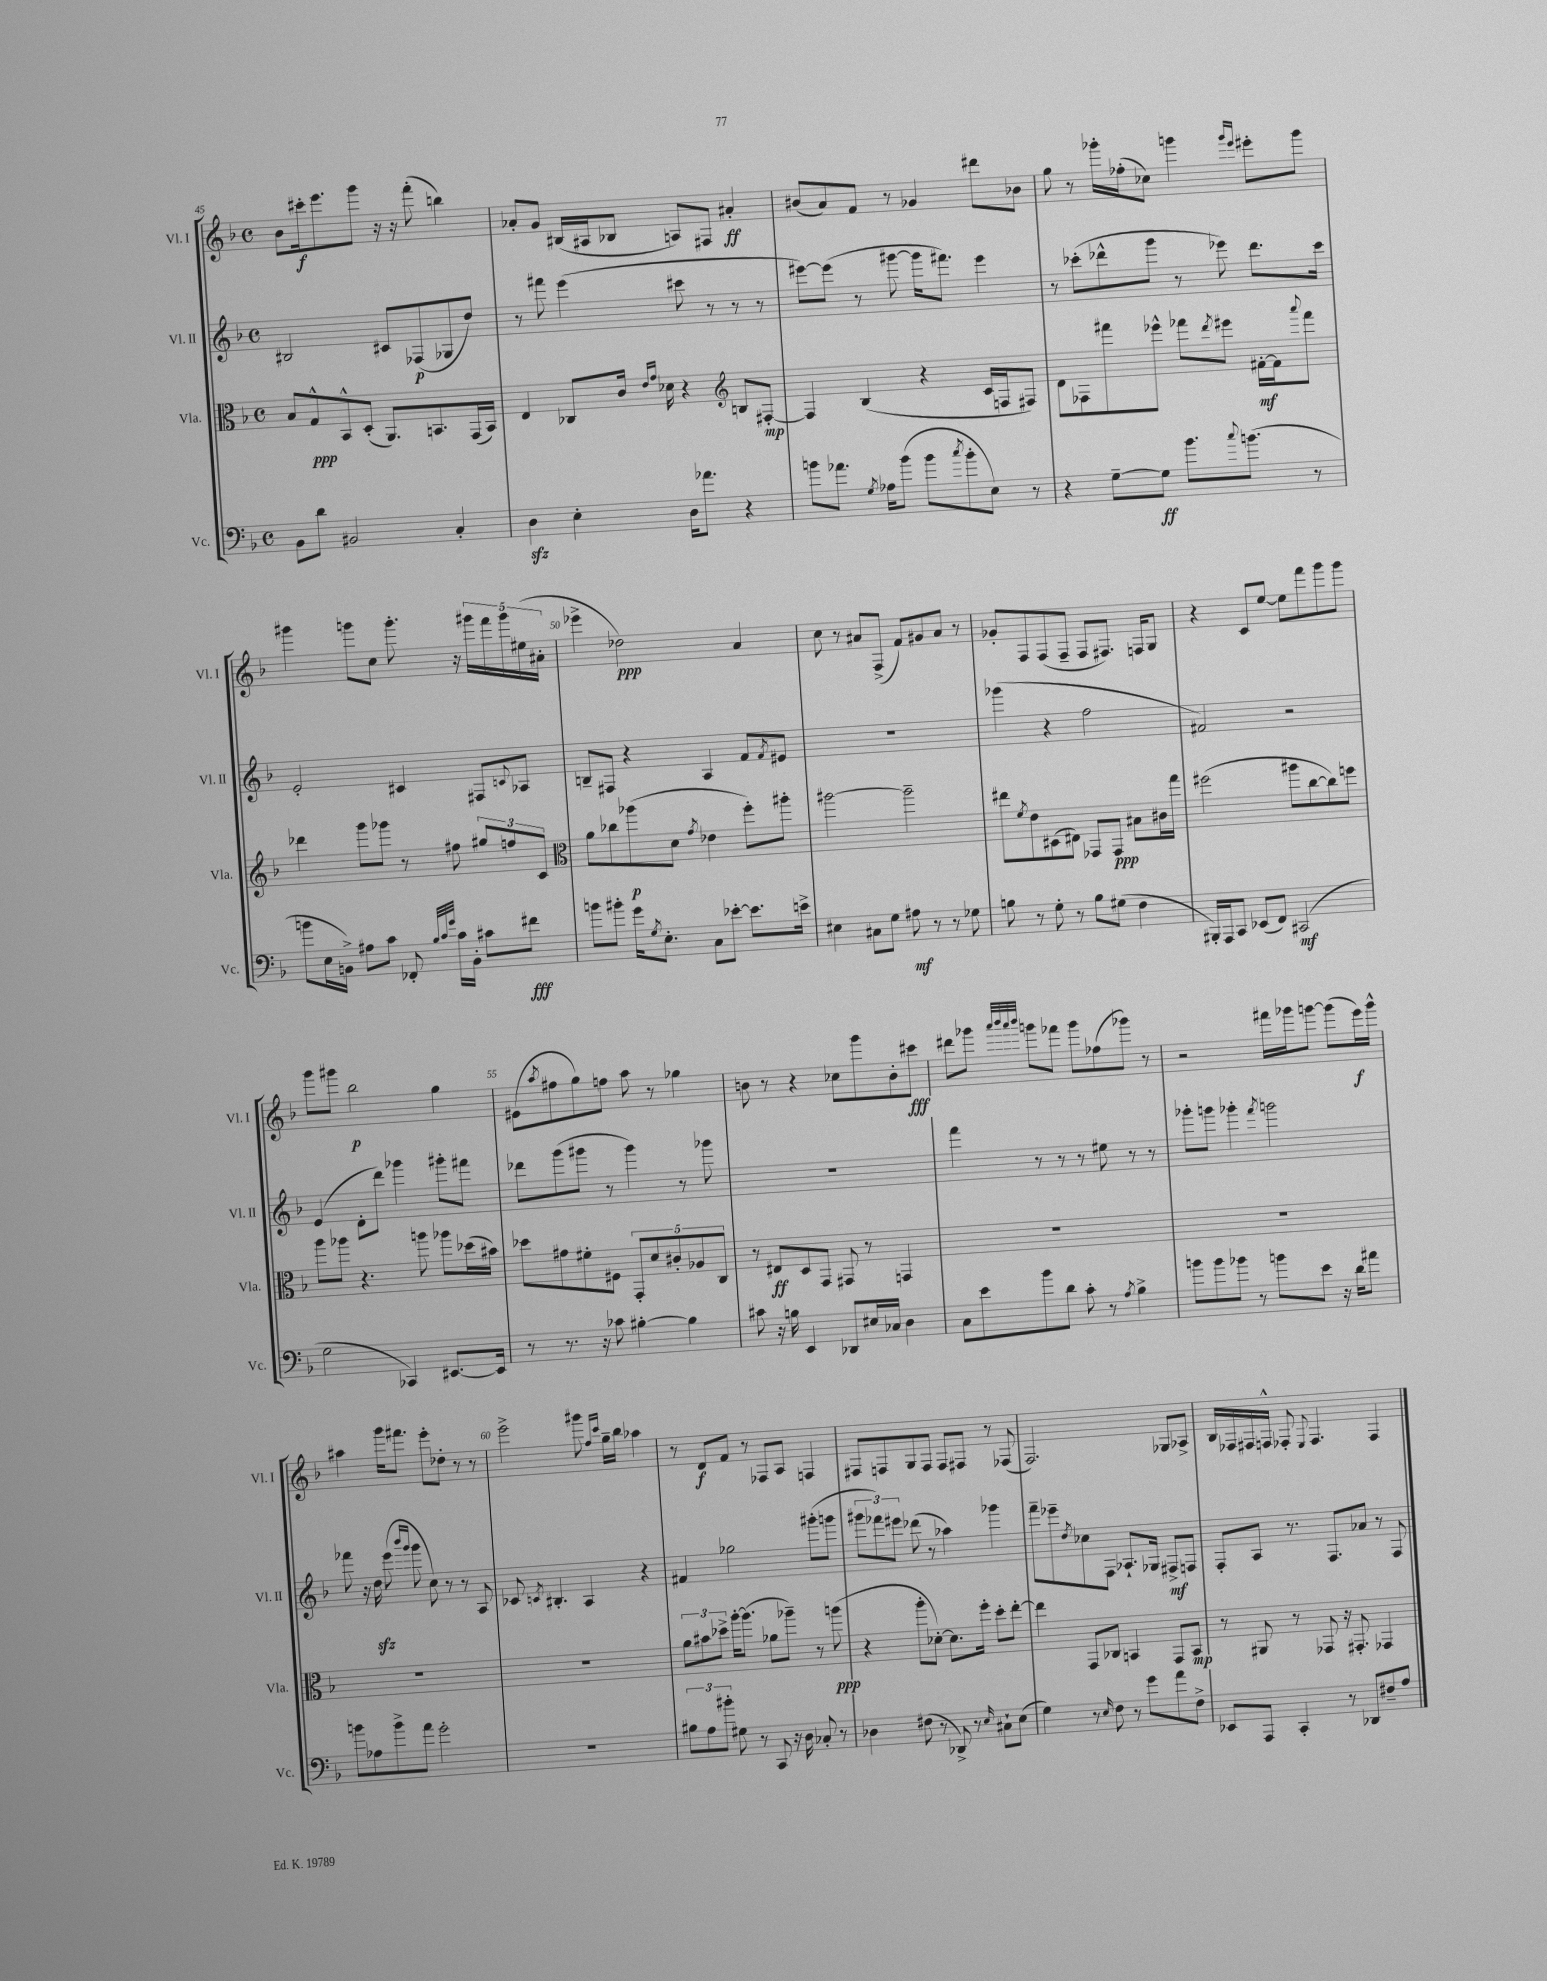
<<
\new StaffGroup <<
\new Staff = "s0" \with { instrumentName = "Vl. I" shortInstrumentName = "Vl. I" } {
    \clef treble \key f \major \defaultTimeSignature \time 4/4
    bes'8 cis'''16-.\f e'''8. g'''8 r16 r16 f'''8-.( b''4) |
    aes'8-. g'8 bis16( ais16 bes8 a8) fis8 ais'4-.\ff |
    bis'8( a'8) f'8 r8 ges'4 dis'''8 bes'8 |
    g''8 r8 ges'''16-. fes''16-.( ces''8) g'''4 \grace { g'''16 e'''16 } eis'''8-. g'''8 |
    gis'''4 g'''8 c''8 g'''8.-. r16 \tuplet 5/4 { gis'''16 f'''16 gis'''16 eis''16( ais'16-. } |
    ees'''4-> des''2\ppp) a'4 |
    c''8 r8 ais'8 f8->( f'8) gis'8 ais'8 r8 |
    ges'8-. f8 f8( f8-- f8 fis8.) f16 g8 |
    r4 c'8 e''8~ e''8 f'''8 g'''8 g'''8 |
    g'''8 gis'''8 bes''2\p g''4 |
    eis'8( \acciaccatura { a''8 } fis''8 g''8) f''8 a''8 r8 ges''4 |
    b'8 r8 r4 ces''8 g'''8 b'8-. cis'''8\fff |
    dis'''8 ges'''8 \grace { a'''32 bes'''32 a'''32 bes'''32 } g'''8 fes'''8 g'''8 fes''8( ges'''8) r8 |
    r2 fis'''16 ges'''16 g'''8~ g'''8( e'''16\f) g'''16-^ |
    ais''4 g'''16 fis'''8. e'''8-. des''8-. r8 r8 |
    e'''2-> gis'''8 \grace { f''16 c'''16 } g''16-- bes''16 aes''4 |
    r8 d'8\f f'8 r8 fes8 a8 f4 |
    fis8 f8 g8 f8 f8 fis8 r8 fes8( |
    f2.) ges8 aes8-> |
    bes16 fes16 fis16 f16-^ fes8-. \appoggiatura { e8 } fes4. fes4 \bar "|." |
}
\new Staff = "s1" \with { instrumentName = "Vl. II" shortInstrumentName = "Vl. II" } {
    \clef treble \key f \major \defaultTimeSignature \time 4/4
    bis2 cis'8 fes8\p( ges8 d''8) |
    r8 fis'''8 e'''4( cis'''8 r8 r8 r8 |
    eis'''8~) eis'''8( r8 gis'''8~ gis'''16 fis'''8.) eis'''4 |
    r8 ces'''8-.( des'''8-^ g'''8 r8 ees'''8) des'''8. ces'''16 |
    e'2-. cis'4 fis8 \appoggiatura { c'8 } aes8 |
    b8-- fis8 r4 a4 f'8 \acciaccatura { f'8 } eis'8 |
    R1 |
    ges'''4( r4 f''2 |
    fis'2) r2 |
    e'4( d'8-. d'''8) ges'''4 gis'''8-. fis'''8 |
    des'''8 g'''8( gis'''8 r8 gis'''4) r8 ges'''8 |
    R1 |
    f'''4 r8 r8 r8 eis''8 r8 r8 |
    ges'''8-. g'''8 ges'''4-. \acciaccatura { f'''8 } g'''2 |
    fes'''8 r16 d''16\sfz e'''8( \grace { bes'''16 g'''16 } g'''8 c''8) r8 r8 a8 |
    ces'8 \acciaccatura { c'8 } bis4.-. a4 r4 |
    fis'4 ges''2 gis'''8-.( g'''8 |
    \tuplet 3/2 { gis'''8 fes'''8) eis'''8 } des'''8( r8 aes''4) ges'''4 |
    f'''8-- ees'''8-- \acciaccatura { d''8 } ces''8 f8 aes8.-! ges16 fis8->\mf f8 |
    f8-. a8 r8. f8. aes'8 r8 f8 \bar "|." |
}
\new Staff = "s2" \with { instrumentName = "Vla." shortInstrumentName = "Vla." } {
    \clef alto \key f \major \defaultTimeSignature \time 4/4
    bes8 g8-^\ppp bes,8-^ d8-.( a,8.) b,8. g,16( b,16) |
    e4 ces8 c'16 \grace { e'16 g'16 } des'16 r4 \clef treble b8 fis8~-.\mp |
    fis4 bes4( r4 c'16 f16 fis8) |
    d'8 fes8 fis'''8 ees'''8-^ fes'''8 \acciaccatura { d'''8 } eis'''8 fis'16~-.\mf fis'16 \appoggiatura { a'''8 } fes'''8 |
    des'''4 g'''8 ges'''8 r8 fis''8 \tuplet 3/2 { gis''8 f''8 c'8 } |
    \clef alto a'8 ces''8 aes''8\p( d'8 \acciaccatura { g'8 } ees'4 f''8-.) ais''8-. |
    ais''2~ ais''2-- |
    eis''8 \acciaccatura { f'8 } e'8 dis8( eis8) ges,8 ges,8\ppp bis8 cis'16 g''16 |
    fis''2( ais''8 c''8~ c''8) f''8 |
    a''8 aes''8 r4. a''8 aes''8 des''16( bis'16) |
    des''8 gis'8 fis'8-. fis8 \tuplet 5/4 { g,8-. d'8 cis'8-. aes8 c8 } |
    r8 eis8\ff d8 g,8 gis,8 r8 g,4 |
    R1 |
    R1 |
    R1 |
    R1 |
    \tuplet 3/2 { a'8 bis'8 des''8-> } a''16~-. a''8.( aes'8 aes''8--) r8 a''8\ppp( |
    r4 a''8-. des'8~-.) des'8. f''16-. d''8-. e''8~-. |
    e''4 g,8 ces8 b,4 g,8 b,8\mp |
    r8 ais,8 r8 ges,8 r16 gis,8.-. ges,4 \bar "|." |
}
\new Staff = "s3" \with { instrumentName = "Vc." shortInstrumentName = "Vc." } {
    \clef bass \key f \major \defaultTimeSignature \time 4/4
    bes,8 d'8 bis,2 c4-. |
    d4\sfz e4-. d16 aes'8. r4 |
    b'8 aes'8. \acciaccatura { g8 } aes16 b'8( b'8 \acciaccatura { c''8 } b'8-. e8) r8 |
    r4 g8~-- g8\ff bes'8. \appoggiatura { c''8 } b'8.( r8 |
    b'8 e16 b,16->) ais8 c'8 fes,8-. \grace { bes32 c'32 g'32 } c'16 b,16-. cis'8 fis'8\fff |
    b'8 bis'8-. g'16 \acciaccatura { g8 } e8.-. c8 ees'8~-. ees'8. e'16-> |
    eis4 cis8 g8 ais8\mf r8 r8 ges8 |
    b8 r8 g8-. r8 b8 gis8( f4 |
    bis,,16-.) a,,16 c,8 ees,8( f,8) cis,2\mf( |
    g2 ces,4) eis,8.~ eis,16 |
    r8 r8. r16 ces'8 bis4~-. bis4 |
    cis'8 r16 b16 e,4 des,8 eis16 ces16 d4 |
    c8 e'8 bes'8 d'8 c'8-. r8 \acciaccatura { a8 } bes4-> |
    b'8 b'8 bes'8 r8 b'8 e'8 r16 d'16 ais'8 |
    b'8 aes8 b'8-> a'8 g'2-. |
    R1 |
    \tuplet 3/2 { bis8 a8 bis'8-. } gis8 r8 c,8 r16 d16 ces8-. r8 |
    des4 fis8( r8 des,8->) r8 \grace { e16 } cis8-! e8( |
    g4) r8 \grace { e16 } f8 r8 g'8 a'8 f8-> |
    ees,8 a,,8 c,4-. r8 des,8 fis8-- a8 \bar "|." |
}
>>
>>
\layout { \context { \Score currentBarNumber = #45 \override BarNumber.break-visibility = ##(#f #t #t) barNumberVisibility = #(every-nth-bar-number-visible 5) } }
